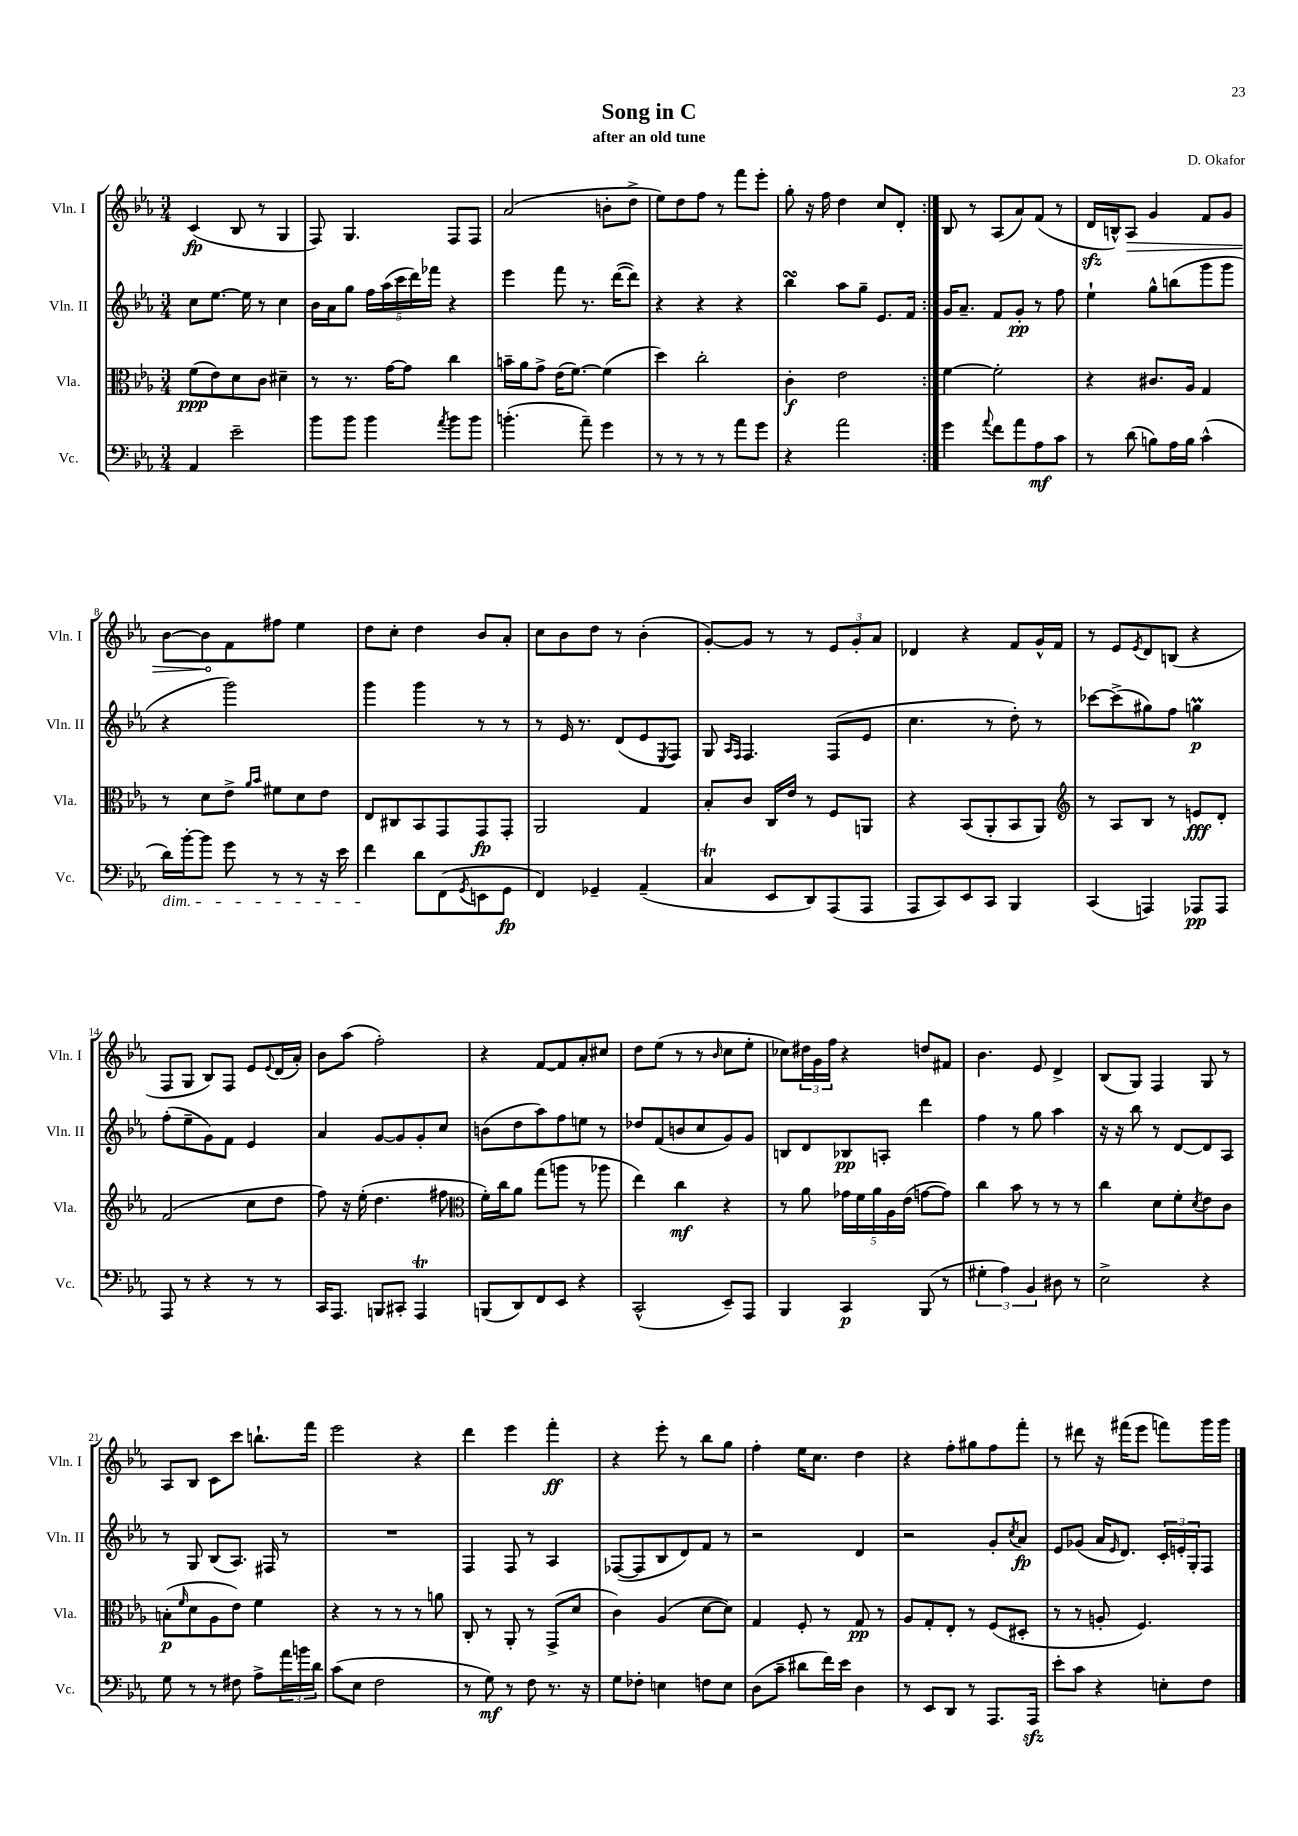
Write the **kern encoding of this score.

**kern	**kern	**kern	**kern
*staff4	*staff3	*staff2	*staff1
*clefF4	*clefC3	*clefG2	*clefG2
*k[b-e-a-]	*k[b-e-a-]	*k[b-e-a-]	*k[b-e-a-]
*M3/4	*M3/4	*M3/4	*M3/4
4AA-	(8f	8cc	(4c
.	8e-)	[8.ee-	.
2e-~	8d	.	8B-
.	.	16ee-]	.
.	8c	8r	8r
.	4d#~	4cc	4G
=	=	=	=
8b-	8r	16b-	8F)
.	.	16a-	.
8b-	8.r	8gg	4.G
4b-	.	20ff	.
.	.	(20aa-	.
.	[16g	.	.
.	.	20ccc	.
.	8g]	.	.
.	.	20ddd)	.
.	.	20fff-	.
8qa-	.	.	.
8b-	4cc	4r	8F
8b-	.	.	8F
=	=	=	=
(4.b'	16b~	4eee-	(2a-
.	16a-	.	.
.	8g^	.	.
.	(16e-	8fff	.
.	[8.f)	.	.
8a-~)	.	8.r	.
4g	(4f]	.	8b'
.	.	([16ddd	.
.	.	8ddd])	8dd^
=	=	=	=
8r	4dd)	4r	8ee-)
8r	.	.	8dd
8r	2cc'	4r	8ff
8r	.	.	8r
8a-	.	4r	8fff
8g	.	.	8eee-'
=	=	=	=
4r	4c'	4bb-	8gg'
.	.	.	16r
.	.	.	16ff
2a-	2e-	8aa-	4dd
.	.	8gg~	.
.	.	8.e-	8cc
.	.	.	8d'
.	.	16f	.
=:|!	=:|!	=:|!	=:|!
4g	[4f	16g	8B-
.	.	8.a-~	.
.	.	.	8r
8qqa-	.	.	.
8f	2f']	8f	(8A-
8a-	.	8g'	8a-)
8A-	.	8r	(8f
8c	.	8ff	8r
=	=	=	=
8r	4r	4ee-`	16d
.	.	.	16B^^)
(8d	.	.	8A-
8B)	8.c#	8gg^^	4g
16A-	.	(8bb	.
16B	16A-	.	.
(4c^^	4G	8ggg	8f
.	.	8ggg	8g
=	=	=	=
16d)	8r	4r	[8b-
[16b-'	.	.	.
8b-]	8d	.	8b-]
8g	8e-^	2ggg)	8f
.	16qqa-	.	.
.	16qqb-	.	.
8r	8f#	.	8ff#
8r	8d	.	4ee-
16r	8e-	.	.
16e-	.	.	.
=	=	=	=
4f	8E-	4ggg	8dd
.	8C#	.	8cc'
8d	8BB-	4ggg	4dd
(8FF	8GG	.	.
8qGG	.	.	.
8EE	8GG	8r	8b-
8GG	8GG'	8r	8a-'
=	=	=	=
4FF)	2AA-	8r	8cc
.	.	16e-	8b-
.	.	8.r	.
4GG-~	.	.	8dd
.	.	(8d	8r
(4AA-~	4G	8e-	(4b-'
.	.	8qE-	.
.	.	8F)	.
=	=	=	=
4C	8B-'	8G	[8g')
.	.	16qqA-	.
.	.	16qqF	.
.	8c	4.F	8g]
8EE-	16C	.	8r
.	16e-	.	.
8DD)	8r	.	8r
(8AAA-	8F	(8F	12e-
.	.	.	12g'
8AAA-	8AA	8e-	.
.	.	.	12a-
=	=	=	=
8AAA-	4r	4.cc	4d-
8CC)	.	.	.
8EE-	(8BB-	.	4r
8CC	8AA-'	8r	.
4BBB-	8BB-	8dd')	8f
.	8AA-)	8r	16g^^
.	.	.	16f
=	=	=	=
*	*clefG2	*	*
(4CC	8r	[8ccc-	8r
.	8A-	(8ccc-^]	8e-
.	.	.	8qe-
4AAA)	8B-	8gg#)	8d
.	8r	8ff	(8B
8AAA-	8e	4gg	4r
8AAA-	8d'	.	.
=	=	=	=
8AAA-	(2f	(8ff'	8F
8r	.	8ee-~	8G
4r	.	8g)	8B-)
.	.	8f	8F
8r	8cc	4e-	8e-
.	.	.	8qqe-
8r	8dd	.	(16d
.	.	.	16a-')
=	=	=	=
16CC	8ff)	4a-	8b-
8.AAA-	.	.	.
.	16r	.	(8aa-
.	(16ee-'	.	.
8BBB	4.dd	[8g	2ff')
8CC#'	.	8g]	.
4AAA-	.	8g'	.
.	8ff#	8cc	.
=	=	=	=
*	*clefC3	*	*
(8BBB	16f')	(8b	4r
.	16cc	.	.
8DD)	8a-	8dd	.
8FF	(8gg	8aa-)	[8f
8EE-	8aa	8ff	8f]
4r	8r	8ee	8a-'
.	8aa-	8r	8cc#
=	=	=	=
(2CC^^	4ee-)	8dd-	8dd
.	.	(8f	(8ee-
.	4cc	8b	8r
.	.	8cc	8r
.	.	.	16qqb-
8EE-~)	4r	8g)	8cc
8AAA-	.	8g	8ee-'
=	=	=	=
4BBB-	8r	8B	8cc-)
.	8a-	8d	24dd#
.	.	.	24g
.	.	.	24ff
4CC	20g-	8B-	4r
.	20f	.	.
.	20a-	.	.
.	.	8A'	.
.	20A-	.	.
.	(20e-	.	.
(8BBB-	[8g	4ddd	8dd
8r	8g])	.	8f#
=	=	=	=
6G#'	4cc	4ff	4.b-
6A-)	.	.	.
.	8b-	8r	.
6BB-	.	.	.
.	8r	8gg	8e-
8D#	8r	4aa-	4d^
8r	8r	.	.
=	=	=	=
2E-^	4cc	16r	(8B-
.	.	16r	.
.	.	8bb-	8G)
.	8d	8r	4F
.	8f'	[8d	.
.	8qd	.	.
4r	8e-	8d]	8G
.	8c	8A-	8r
=	=	=	=
8G	(8B'	8r	8A-
.	16qqf	.	.
8r	8d	8G	8B-
8r	8A-	(8B-	8c
8F#	8e-)	8.A-)	8ccc
8A-^	4f	.	8.bb`
.	.	16F#	.
24a-	.	8r	.
24b	.	.	.
.	.	.	16fff
24d	.	.	.
=	=	=	=
(8c	4r	2.r	2eee-
8E-	.	.	.
2F	8r	.	.
.	8r	.	.
.	8r	.	4r
.	8a	.	.
=	=	=	=
8r	8C'	4F	4ddd
8G)	8r	.	.
8r	8AA-'	8F	4eee-
8F	8r	8r	.
8.r	(8GG^	4A-	4fff'
.	8d	.	.
16r	.	.	.
=	=	=	=
8G	4c)	([8F-	4r
8F-'	.	8F-]	.
4E	(4A-	8B-	8eee-'
.	.	8d)	8r
8F	[8d	8f	8bb-
8E	8d])	8r	8gg
=	=	=	=
(8D	4G	2r	4ff'
8c~	.	.	.
8d#	8F'	.	16ee-
.	.	.	8.cc
16f)	8r	.	.
16e-	.	.	.
4D	8G	4d	4dd
.	8r	.	.
=	=	=	=
8r	8A-	2r	4r
8EE-	8G'	.	.
8DD	8E-'	.	8ff'
8r	8r	.	8gg#
8.AAA-	(8F	8g'	8ff
.	.	8qcc	.
.	8D#'	8a-	8fff'
16AAA-	.	.	.
=	=	=	=
8e-'	8r	8e-	8r
8c	8r	(8g-	8ddd#
4r	8A'	16a-	16r
.	.	16qqe-	.
.	.	8.d)	(16fff#
.	4.F)	.	8eee-
8E'	.	24c'	8fff)
.	.	24e'	.
.	.	24G'	.
8F	.	8F	16ggg
.	.	.	16ggg
==	==	==	==
*-	*-	*-	*-
